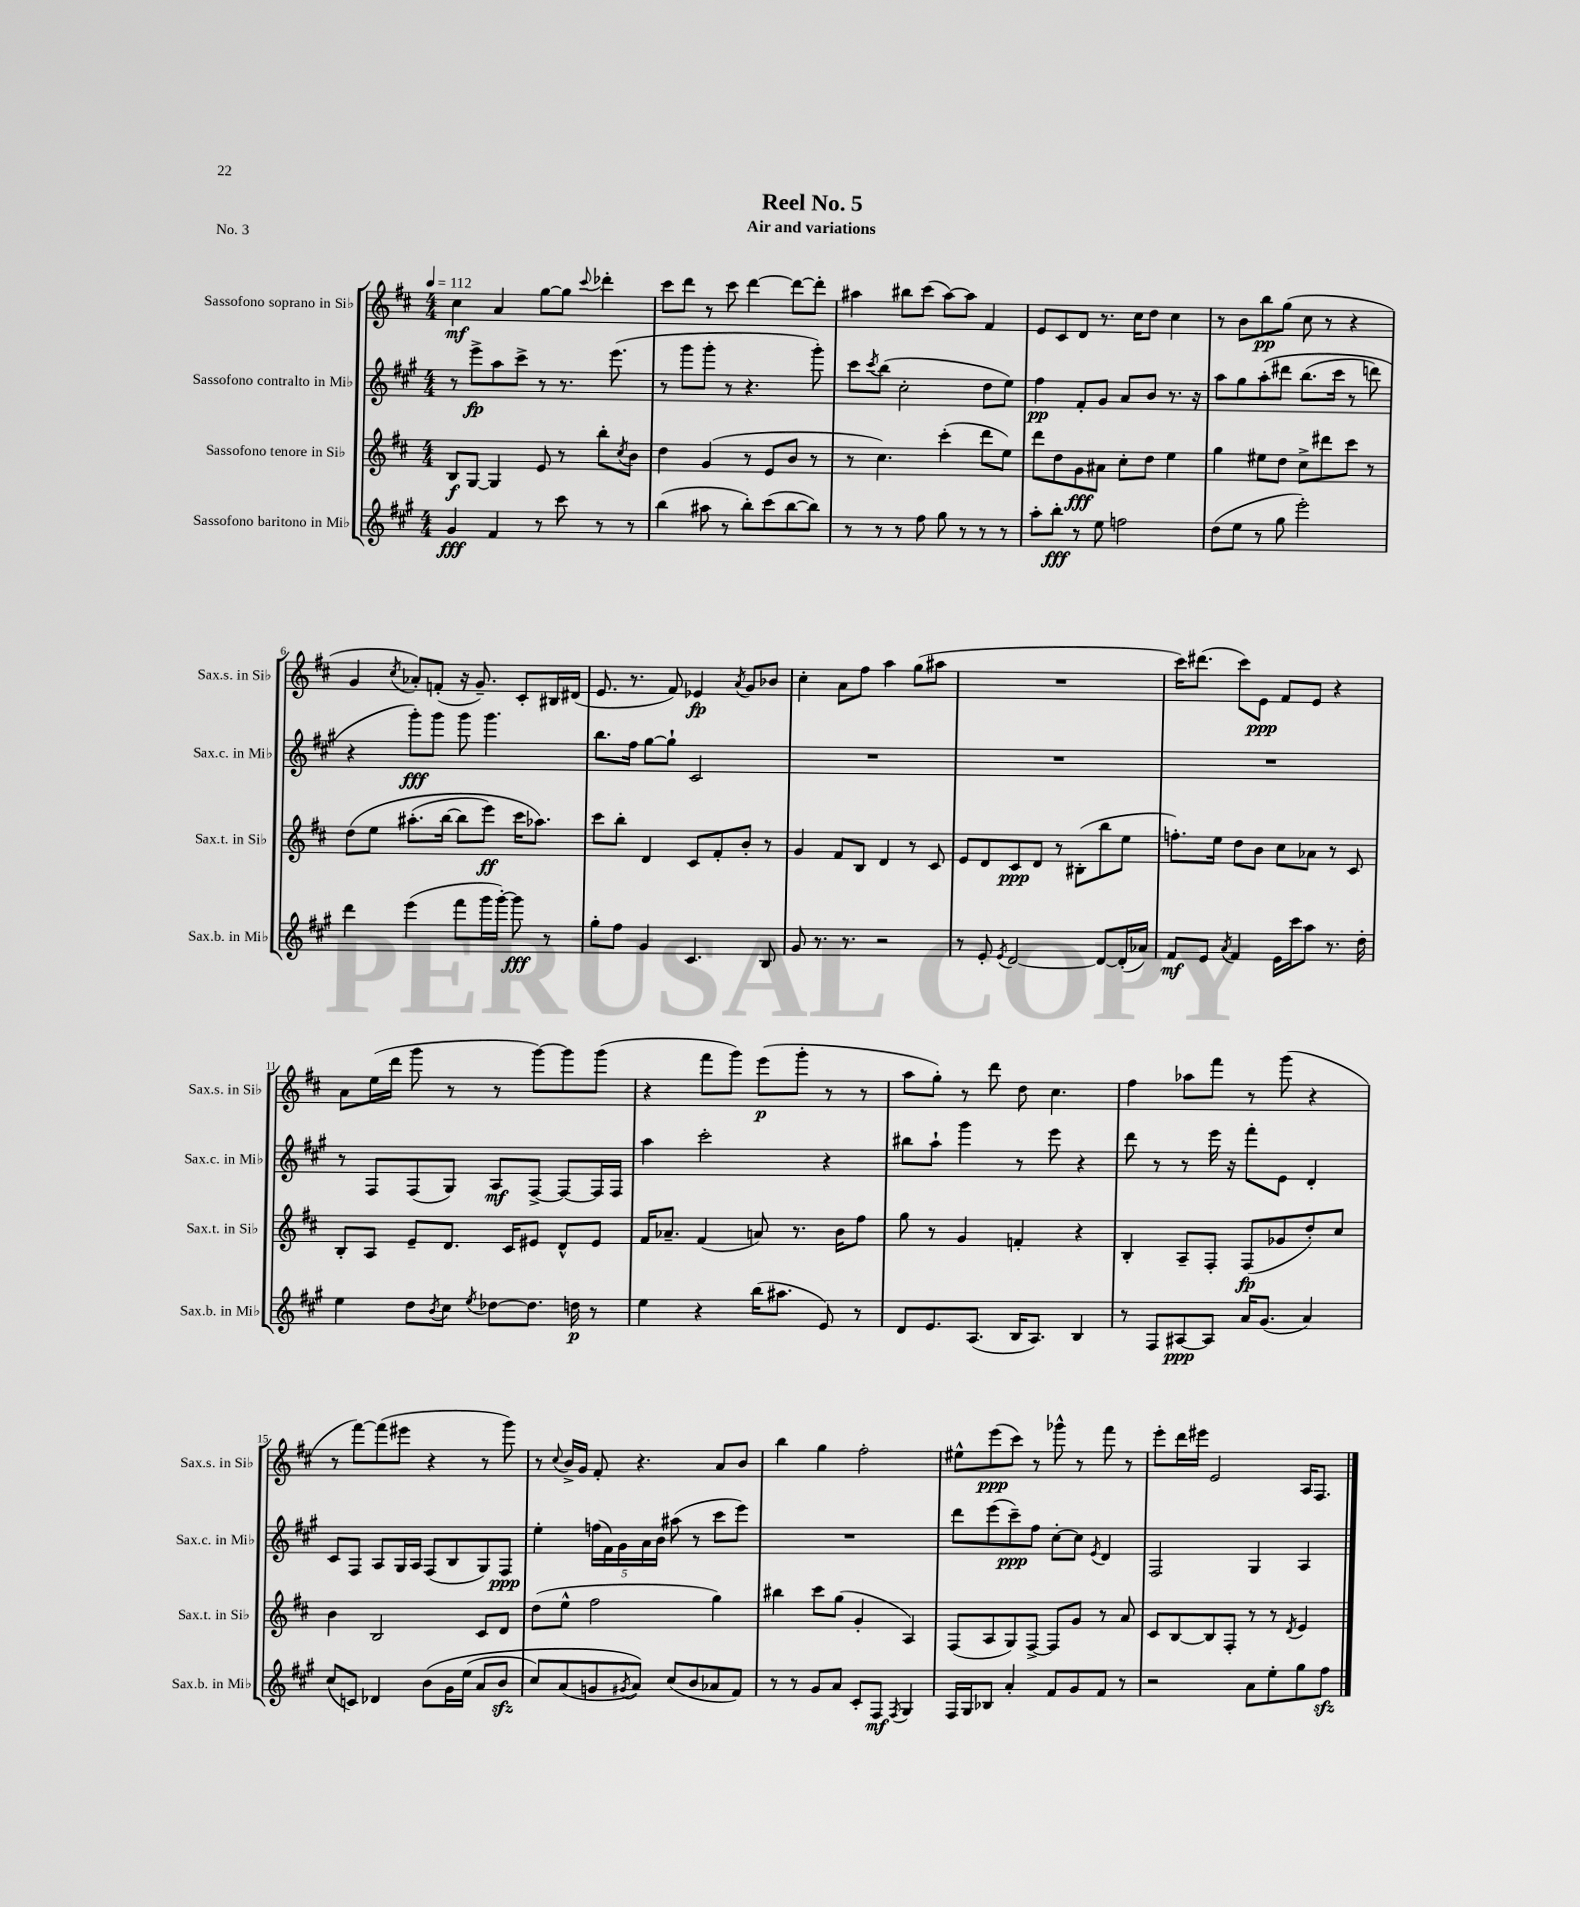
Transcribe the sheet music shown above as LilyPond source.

\header { title = "Reel No. 5" subtitle = "Air and variations" piece = "No. 3" }
<<
\new StaffGroup <<
\new Staff = "s0" \with { instrumentName = "Sassofono soprano in Sib" shortInstrumentName = "Sax.s. in Sib" } {
    \clef treble \key d \major \numericTimeSignature \time 4/4 \tempo 4 = 112
    cis''4\mf a'4 g''8~ g''8 \appoggiatura { cis'''8 } des'''4-. |
    cis'''8 d'''8 r8 cis'''8 d'''4~ d'''8~ d'''8-. |
    ais''4 bis''8 cis'''8( ais''8~) ais''8 fis'4 |
    e'8 cis'8 d'8 r8. cis''16 d''8 cis''4 |
    r8 b'8 b''8\pp g''8( cis''8 r8 r4 |
    g'4 \acciaccatura { cis''8 } aes'8-.) f'8-.( r16 g'8.--) cis'8-. bis16 dis'16( |
    e'8. r8. fis'8) ees'4\fp \acciaccatura { a'8 } g'8 bes'8 |
    cis''4-. a'8 fis''8 a''4 g''8( ais''8 |
    R1 |
    cis'''16) dis'''8.( cis'''8) e'8\ppp fis'8 e'8 r4 |
    a'8 e''16( d'''16 g'''8 r8 r8 g'''8~) g'''8 g'''8( |
    r4 fis'''8 g'''8) e'''8\p( g'''8-. r8 r8 |
    a''8 g''8-.) r8 d'''8 d''8 cis''4. |
    fis''4 aes''8 fis'''8 r8 g'''8( r4 |
    r8 fis'''8~) fis'''8( eis'''8 r4 r8 g'''8) |
    r8 \appoggiatura { cis''8 } b'16-> g'16 fis'8-. r4. a'8 b'8 |
    b''4 g''4 fis''2-. |
    eis''8-^ e'''8\ppp( cis'''8) r8 ges'''8-^ r8 fis'''8 r8 |
    e'''8-. d'''16 eis'''16 e'2 a16 fis8. \bar "|." |
}
\new Staff = "s1" \with { instrumentName = "Sassofono contralto in Mib" shortInstrumentName = "Sax.c. in Mib" } {
    \clef treble \key a \major \numericTimeSignature \time 4/4
    r8 e'''8->\fp a''8 cis'''8-> r8 r8. e'''8.( |
    r8 gis'''8 gis'''8-. r8 r4. gis'''8-.) |
    cis'''8 \acciaccatura { cis'''8 } b''8( cis''2-. d''8 e''8) |
    fis''4\pp fis'8-. gis'8 a'8 b'8 r8. r16 |
    a''8 gis''8 a''8-.\( dis'''8 b''8.( cis'''16 r8 d'''8) |
    r4 gis'''8-.\fff\) gis'''8 gis'''8 gis'''4. |
    b''8. fis''16 gis''8~ gis''8-! cis'2 |
    R1 |
    R1 |
    R1 |
    r8 fis8 fis8( gis8) a8\mf fis8~-> fis8~ fis16 fis16 |
    a''4 cis'''2-. r4 |
    bis''8 a''8-! gis'''4 r8 e'''8 r4 |
    d'''8 r8 r8 e'''16 r16 fis'''8-. e'8 d'4-. |
    cis'8 fis8 a8 gis16 a16 fis8( b8 gis8) fis8\ppp |
    e''4-. \tuplet 5/4 { f''16( fis'16) gis'16 a'16 b'16 } ais''8( r8 cis'''8 e'''8) |
    R1 |
    d'''8 e'''8( cis'''8--\ppp) fis''8 cis''8~-. cis''8 \acciaccatura { e'8 } d'4 |
    fis2 gis4 a4 \bar "|." |
}
\new Staff = "s2" \with { instrumentName = "Sassofono tenore in Sib" shortInstrumentName = "Sax.t. in Sib" } {
    \clef treble \key d \major \numericTimeSignature \time 4/4
    b8\f g8~ g4 e'8 r8 b''8-. \acciaccatura { cis''8 } b'8 |
    d''4 g'4( r8 e'8 b'8 r8 |
    r8 cis''4.) cis'''4-.( d'''8 e''8) |
    d'''8 d''8 g'8\fff ais'8 cis''8-. d''8 e''4 |
    g''4 eis''8 d''8 cis''8-> dis'''8 cis'''8 r8 |
    d''8\( e''8 ais''8.-.( b''16~ b''8 e'''8\ff) cis'''16 aes''8.\) |
    cis'''8 b''8-. d'4 cis'8 fis'8-. b'8-. r8 |
    g'4 fis'8 b8 d'4 r8 cis'8 |
    e'8 d'8 cis'8\ppp d'8 r8 bis8-.( b''8 e''8 |
    f''8.-.) e''16 d''8 b'8 cis''8 aes'8 r8 cis'8 |
    b8-. a8 e'8-- d'8. cis'16 eis'8 d'8-^ eis'8 |
    fis'16 aes'8.-- fis'4( a'8) r8. b'16 fis''8 |
    g''8 r8 g'4 f'4-. r4 |
    b4-. a8-- fis8-. fis8\fp( ges'8 d''8-.) cis''8 |
    b'4 b2 cis'8 d'8 |
    d''8( e''8-^ fis''2 g''4) |
    bis''4 cis'''8 g''8( g'4-. a4) |
    fis8( a8 g8) fis8~-> fis8 g'8 r8 a'8 |
    cis'8 b8~ b8 fis8-. r8 r8 \acciaccatura { d'8 } e'4 \bar "|." |
}
\new Staff = "s3" \with { instrumentName = "Sassofono baritono in Mib" shortInstrumentName = "Sax.b. in Mib" } {
    \clef treble \key a \major \numericTimeSignature \time 4/4
    gis'4\fff fis'4 r8 cis'''8 r8 r8 |
    b''4( ais''8 r8 b''8-.) cis'''8( b''8~ b''8) |
    r8 r8 r8 fis''8 gis''8 r8 r8 r8 |
    a''8-. b''8-.\fff r8 e''8 f''2 |
    d''8( e''8 r8 gis''8 e'''2-.) |
    d'''4 e'''4( fis'''8 gis'''16 gis'''16~-.) gis'''8\fff r8 |
    gis''8-. fis''8 gis'4 cis'4. b8 |
    gis'8 r8. r8. r2 |
    r8 e'8-. \acciaccatura { e'8 } d'2~ d'8~ d'16-.( aes'16) |
    fis'8\mf e'8 \acciaccatura { a'8 } fis'4 e'16 cis'''16 a''8 r8. d''16-. |
    e''4 d''8 \acciaccatura { b'8 } cis''8 \acciaccatura { e''8 } des''8~ des''8. d''16\p r8 |
    e''4 r4 b''16( ais''8. e'8) r8 |
    d'8 e'8. a8.( b16 a8.) b4 |
    r8 fis8 ais8~\ppp ais8 a'16 gis'8.( a'4) |
    cis''8( c'8) des'4 b'8\( gis'16 e''16( a'8 b'8\sfz |
    cis''8) a'8( g'8 \acciaccatura { gis'8 } a'8)\) cis''8( b'8 aes'8 fis'8) |
    r8 r8 gis'8 a'8 cis'8-. fis8\mf \acciaccatura { fis8 } gis4 |
    fis16 gis16 bes8 a'4-. fis'8 gis'8 fis'8 r8 |
    r2 a'8 e''8-. gis''8 fis''8\sfz \bar "|." |
}
>>
>>
